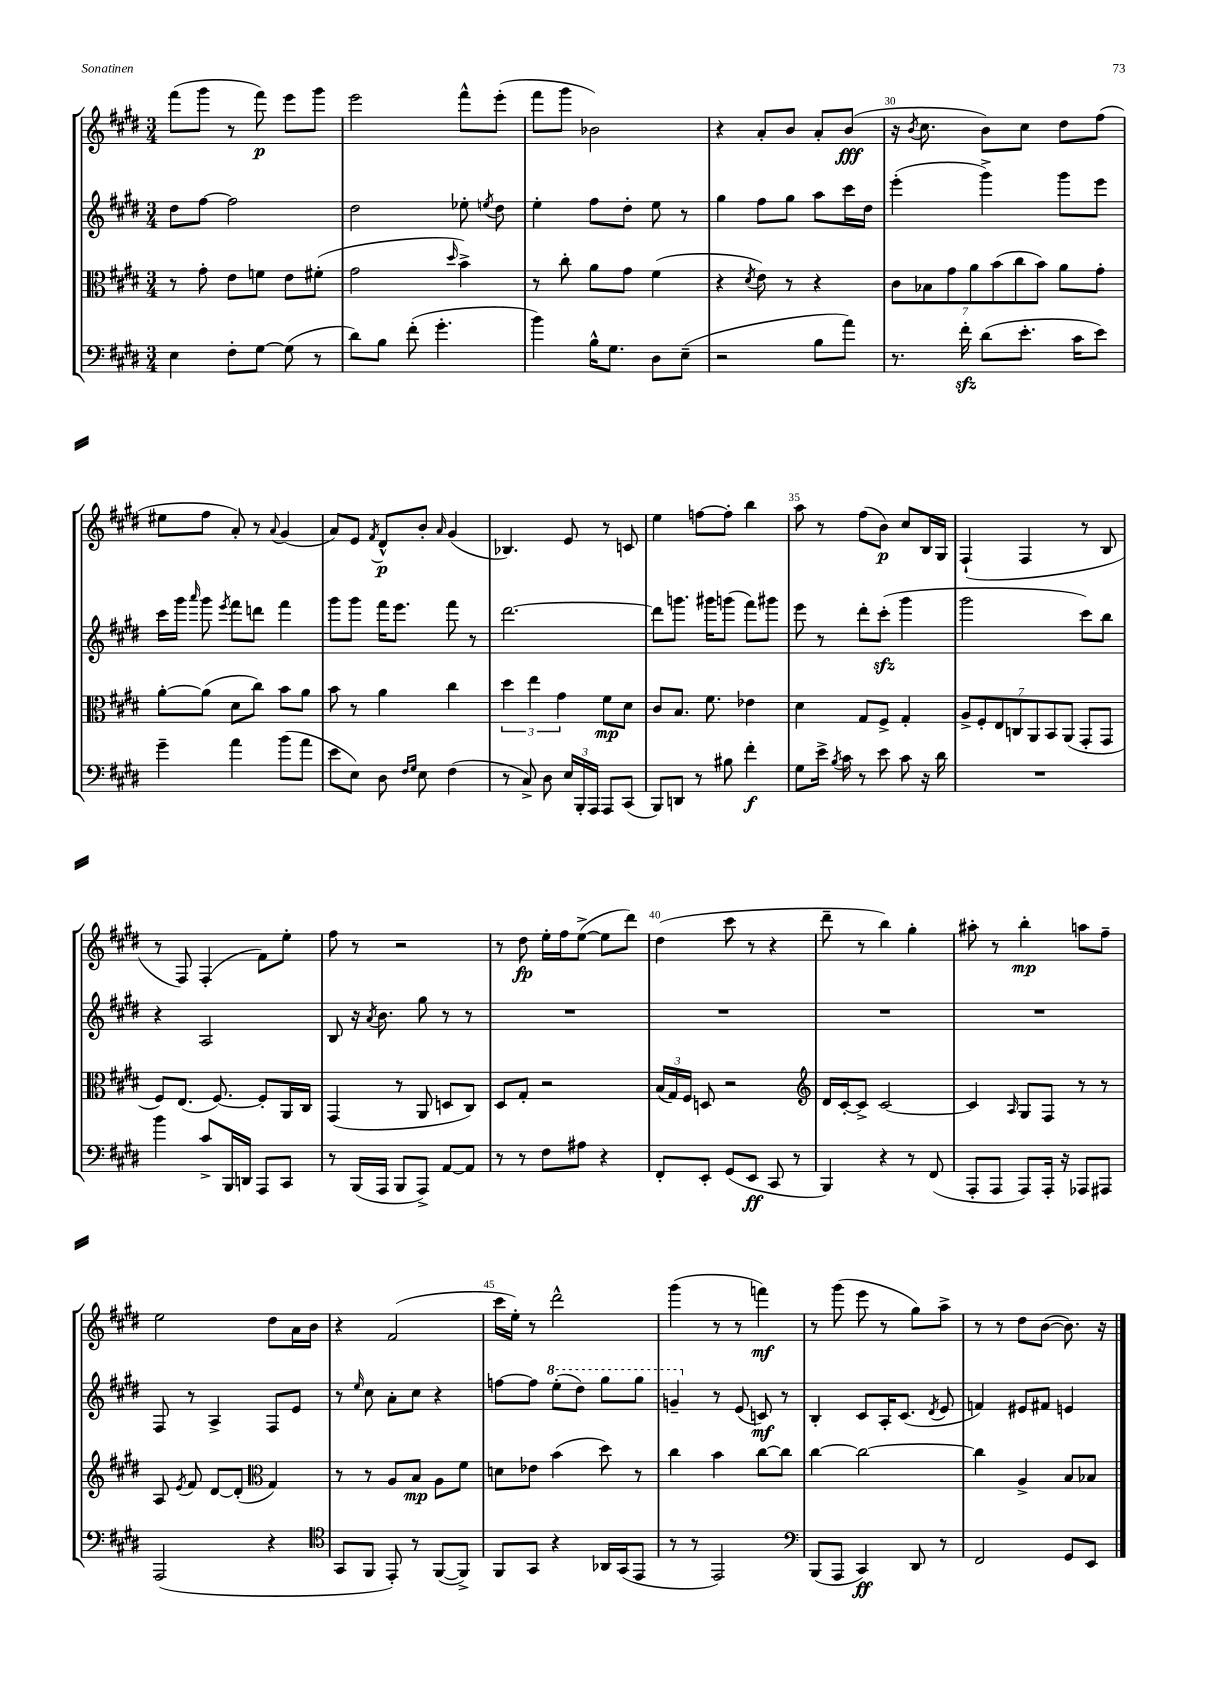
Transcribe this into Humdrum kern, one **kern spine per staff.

**kern	**dynam	**kern	**dynam	**kern	**dynam	**kern	**dynam
*part4	*part4	*part3	*part3	*part2	*part2	*part1	*part1
*staff4	*staff4	*staff3	*staff3	*staff2	*staff2	*staff1	*staff1
*clefF4	*	*clefC3	*	*clefG2	*	*clefG2	*
*k[f#c#g#d#]	*	*k[f#c#g#d#]	*	*k[f#c#g#d#]	*	*k[f#c#g#d#]	*
*M3/4	*	*M3/4	*	*M3/4	*	*M3/4	*
=26	=26	=26	=26	=26	=26	=26	=26
4E\	.	8r	.	8dd#\L	.	(8fff#\L	.
.	.	8g#'\	.	[8ff#\J	.	8ggg#\J	.
8F#'\L	.	8e\L	.	2ff#\]	.	8r	.
[8G#\J	.	8fn\J	.	.	.	8fff#\)	p
(8G#\]	.	8e\L	.	.	.	8eee\L	.
8r	.	(8f#X'\J	.	.	.	8ggg#\J	.
=27	=27	=27	=27	=27	=27	=27	=27
8d#\L)	.	2g#\	.	2dd#\	.	2eee\	.
8B\J	.	.	.	.	.	.	.
(8f#'\	.	.	.	.	.	.	.
4.g#'\	.	.	.	.	.	.	.
.	.	16qqdd#/	.	.	.	.	.
.	.	4b^\)	.	8ee-X'\	.	8fff#^^\L	.
.	.	.	.	8qeen/	.	.	.
.	.	.	.	8dd#\	.	(8eee'\J	.
=28	=28	=28	=28	=28	=28	=28	=28
4b\)	.	8r	.	4ee'\	.	8fff#\L	.
.	.	8cc#'\	.	.	.	8ggg#\J	.
16B^^\KL	.	8a\L	.	8ff#\L	.	2b-X\)	.
8.G#\J	.	.	.	.	.	.	.
.	.	8g#\J	.	8dd#'\J	.	.	.
8D#\L	.	(4f#\	.	8ee\	.	.	.
(8E~\J	.	.	.	8r	.	.	.
=29	=29	=29	=29	=29	=29	=29	=29
2r	.	4r	.	4gg#\	.	4r	.
.	.	8qd#/	.	.	.	.	.
.	.	8e\)	.	8ff#\L	.	8a'/L	.
.	.	8r	.	8gg#\J	.	8b/J	.
8B\L	.	4r	.	8aa\L	.	8a'/L	.
8a\J)	.	.	.	16ccc#\L	.	(8b/J	fff
.	.	.	.	16dd#\JJ	.	.	.
=30	=30	=30	=30	=30	=30	=30	=30
8.r	.	14c#\L	.	(4eee'\	.	16r	.
.	.	.	.	.	.	8qb/	.
.	.	.	.	.	.	8.cc#\	.
.	.	14B-X\	.	.	.	.	.
.	.	14g#\	.	.	.	.	.
16f#zz'\	.	.	.	.	.	.	.
.	.	14a\	.	.	.	.	.
(8d#\L	.	.	.	4ggg#^\)	.	8b\L)	.
.	.	(14b\	.	.	.	.	.
.	.	14cc#\	.	.	.	.	.
8.e'\J	.	.	.	.	.	8cc#\J	.
.	.	14b\J)	.	.	.	.	.
.	.	8a\L	.	8ggg#\L	.	8dd#\L	.
16c#\KL	.	.	.	.	.	.	.
8e\J)	.	8g#'\J	.	8eee\J	.	(8ff#\J	.
!!LO:LB:g=z
=31	=31	=31	=31	=31	=31	=31	=31
4g#~\	.	[8a'\L	.	16ccc#\LL	.	8ee#X\L	.
.	.	.	.	16ggg#\JJ	.	.	.
.	.	.	.	16qqaaa/	.	.	.
.	.	(8a\J]	.	8ggg#\	.	8ff#\J	.
.	.	.	.	8qeee/	.	.	.
4a\	.	8d#\L	.	8fff#\L	.	8a'/)	.
.	.	8cc#\J)	.	8dddn\J	.	8r	.
.	.	.	.	.	.	8qqa/	.
(8b\L	.	8b\L	.	4fff#\	.	(4g#/	.
8a\J	.	8a\J	.	.	.	.	.
=32	=32	=32	=32	=32	=32	=32	=32
8e\L	.	8b\	.	8ggg#\L	.	8a/L)	.
8E\J)	.	8r	.	8ggg#\J	.	8e/J	.
.	.	.	.	.	.	8qf#/	.
8D#\	.	4a\	.	16fff#\KL	.	8d#^^/L	p
.	.	.	.	8.eee\J	.	.	.
16qqF#/LL	.	.	.	.	.	.	.
16qqG#/JJ	.	.	.	.	.	.	.
8E\	.	.	.	.	.	8b'/J	.
.	.	.	.	.	.	16qqa/	.
(4F#\	.	4cc#\	.	8fff#\	.	(4g#/	.
.	.	.	.	8r	.	.	.
=33	=33	=33	=33	=33	=33	=33	=33
8r	.	6dd#\	.	[2.ddd#\	.	4.B-X/)	.
8C#^/)	.	.	.	.	.	.	.
.	.	6ee\	.	.	.	.	.
8D#\	.	.	.	.	.	.	.
.	.	6g#\	.	.	.	.	.
24E/LL	.	.	.	.	.	8e/	.
24BBB'/	.	.	.	.	.	.	.
24AAA/JJ	.	.	.	.	.	.	.
8AAA/L	.	8f#\L	mp	.	.	8r	.
(8CC#/J	.	8d#\J	.	.	.	8cn/	.
=34	=34	=34	=34	=34	=34	=34	=34
8BBB/L)	.	8c#/L	.	8ddd#\L]	.	4ee\	.
8DDn/J	.	8.B/J	.	8.gggn\J	.	.	.
8r	.	.	.	.	.	[8ffn\L	.
.	.	8.f#\	.	16ggg#X\KL	.	.	.
8B#X\	.	.	.	(8gggn\J	.	8ff'\J]	.
4f#'\	f	4e-X\	.	8fff#\L)	.	4bb\	.
.	.	.	.	8ggg#X\J	.	.	.
=35	=35	=35	=35	=35	=35	=35	=35
8G#\L	.	4d#\	.	8eee\	.	8aa\	.
16e^\Jk	.	.	.	8r	.	8r	.
8qB/	.	.	.	.	.	.	.
16c#\	.	.	.	.	.	.	.
8r	.	8G#/L	.	8ddd#'\L	.	(8ff#\L	.
8e\	.	8F#^/J	.	(8ccc#zz'\J	.	8b\J)	p
8c#\	.	4G#'/	.	4ggg#\	.	8cc#/L	.
16r	.	.	.	.	.	16B/L	.
16d#\	.	.	.	.	.	16G#/JJ	.
=36	=36	=36	=36	=36	=36	=36	=36
2.r	.	14A^/L	.	2ggg#\	.	(4F#`/	.
.	.	14F#'/	.	.	.	.	.
.	.	14E/	.	.	.	.	.
.	.	14Cn/	.	.	.	.	.
.	.	.	.	.	.	4F#/	.
.	.	14AA/	.	.	.	.	.
.	.	14BB/	.	.	.	.	.
.	.	(14AA/J	.	.	.	.	.
.	.	8GG#'/L	.	8ccc#\L)	.	8r	.
.	.	8GG#/J	.	8bb\J	.	8B/	.
!!LO:LB:g=z
=37	=37	=37	=37	=37	=37	=37	=37
4b\	.	8F#/L)	.	4r	.	8r	.
.	.	(8.E/J	.	.	.	8F#/)	.
8c#^/L	.	.	.	2A/	.	(4F#'/	.
.	.	[8.F#/)	.	.	.	.	.
16BBB/L	.	.	.	.	.	.	.
16DDn/JJ	.	.	.	.	.	.	.
8AAA/L	.	8F#'/L]	.	.	.	8f#\L)	.
8CC#/J	.	16AA/L	.	.	.	8ee'\J	.
.	.	16C#/JJ	.	.	.	.	.
=38	=38	=38	=38	=38	=38	=38	=38
8r	.	(4GG#/	.	8B/	.	8ff#\	.
(16BBB/LL	.	.	.	16r	.	8r	.
.	.	.	.	8qa/	.	.	.
16AAA/JJ	.	.	.	8.b\	.	.	.
8BBB/L	.	8r	.	.	.	2r	.
8AAA^/J)	.	8AA/	.	8gg#\	.	.	.
[8AA/L	.	8Dn/L	.	8r	.	.	.
8AA/J]	.	8C#/J)	.	8r	.	.	.
=39	=39	=39	=39	=39	=39	=39	=39
8r	.	8D#/L	.	2.r	.	8r	.
8r	.	8G#'/J	.	.	.	8dd#\	fp
8F#\L	.	2r	.	.	.	16ee'\LL	.
.	.	.	.	.	.	16ff#\J	.
8A#X\J	.	.	.	.	.	([8ee^\J	.
4r	.	.	.	.	.	8ee\L]	.
.	.	.	.	.	.	8ddd#\J)	.
=40	=40	=40	=40	=40	=40	=40	=40
8FF#'/L	.	(24B/LL	.	2.r	.	(4dd#\	.
.	.	24G#/)	.	.	.	.	.
.	.	24F#/JJ	.	.	.	.	.
8EE'/J	.	8Dn/	.	.	.	.	.
(8GG#/L	.	2r	.	.	.	8ccc#\	.
8EE/J	ff	.	.	.	.	8r	.
8CC#/	.	.	.	.	.	4r	.
8r	.	.	.	.	.	.	.
=41	=41	=41	=41	=41	=41	=41	=41
*	*	*clefG2	*	*	*	*	*
4BBB/)	.	16d#/LL	.	2.r	.	8ddd#~\	.
.	.	[16c#'/J	.	.	.	.	.
.	.	8c#^/J]	.	.	.	8r	.
4r	.	[2c#/	.	.	.	4bb\)	.
8r	.	.	.	.	.	4gg#'\	.
(8FF#/	.	.	.	.	.	.	.
=42	=42	=42	=42	=42	=42	=42	=42
8AAA'/L	.	4c#/]	.	2.r	.	8aa#X'\	.
8AAA/J	.	.	.	.	.	8r	.
.	.	16qqA/	.	.	.	.	.
8AAA/L)	.	8G#/L	.	.	.	4bb'\	mp
16AAA'/Jk	.	8F#/J	.	.	.	.	.
16r	.	.	.	.	.	.	.
8AAA-X/L	.	8r	.	.	.	8aan\L	.
8AAA#X/J	.	8r	.	.	.	8ff#~\J	.
!!LO:LB:g=z
=43	=43	=43	=43	=43	=43	=43	=43
(2AAA/	.	8A/	.	8F#/	.	2ee\	.
.	.	8qe/	.	.	.	.	.
.	.	8f#/	.	8r	.	.	.
.	.	[8d#/L	.	4A^/	.	.	.
.	.	(8d#'/J]	.	.	.	.	.
*	*	*clefC3	*	*	*	*	*
4r	.	4G#/)	.	8F#/L	.	8dd#\L	.
.	.	.	.	8e/J	.	16a\L	.
.	.	.	.	.	.	16b\JJ	.
=44	=44	=44	=44	=44	=44	=44	=44
*clefC4	*	*	*	*	*	*	*
8GG#/L	.	8r	.	8r	.	4r	.
.	.	.	.	16qqee/	.	.	.
8FF#/J	.	8r	.	8cc#\	.	.	.
8EE'/)	.	8A/L	.	8a'\L	.	(2f#/	.
8r	.	8B/J	mp	8cc#\J	.	.	.
([8FF#/L	.	8A\L	.	4r	.	.	.
8FF#^/J])	.	8f#\J	.	.	.	.	.
=45	=45	=45	=45	=45	=45	=45	=45
8FF#/L	.	8dn\L	.	[8ffn\L	.	16ccc#\LL	.
.	.	.	.	.	.	16ee'\JJ)	.
8GG#/J	.	8e-X\J	.	8ff\J]	.	8r	.
*	*	*	*	*8va	*	*	*
4r	.	(4b\	.	(8eee'\L	.	2ddd#^^\	.
.	.	.	.	8ddd#\J)	.	.	.
16AA-X/LL	.	8dd#\)	.	8ggg#\L	.	.	.
(16GG#/J	.	.	.	.	.	.	.
8EE/J	.	8r	.	8ggg#\J	.	.	.
=46	=46	=46	=46	=46	=46	=46	=46
8r	.	4cc#\	.	4ggn~/	.	(4ggg#\	.
8r	.	.	.	.	.	.	.
*	*	*	*	*X8va	*	*	*
2EE/)	.	4b\	.	8r	.	8r	.
.	.	.	.	(8e/	.	8r	.
.	.	[8cc#\L	.	8cn/)	mf	4fffn\)	mf
.	.	8cc#\J]	.	8r	.	.	.
=47	=47	=47	=47	=47	=47	=47	=47
*clefF4	*	*	*	*	*	*	*
(8BBB/L	.	[4cc#\	.	4B'/	.	8r	.
8AAA/J	.	.	.	.	.	(8ggg#\	.
4CC#/)	ff	2cc#\_	.	8c#/L	.	8eee\	.
.	.	.	.	16A'/K	.	8r	.
.	.	.	.	(8.c#/J	.	.	.
8DD#/	.	.	.	.	.	8gg#\L)	.
.	.	.	.	8qd#/	.	.	.
8r	.	.	.	8e/	.	8aa^\J	.
=48	=48	=48	=48	=48	=48	=48	=48
2FF#/	.	4cc#\]	.	4fn/)	.	8r	.
.	.	.	.	.	.	8r	.
.	.	4A^/	.	8e#X/L	.	8dd#\L	.
.	.	.	.	8f#X/J	.	([8b\J	.
8GG#/L	.	8B/L	.	4en/	.	8.b\])	.
8EE/J	.	8B-X/J	.	.	.	.	.
.	.	.	.	.	.	16r	.
==	==	==	==	==	==	==	==
*-	*-	*-	*-	*-	*-	*-	*-
